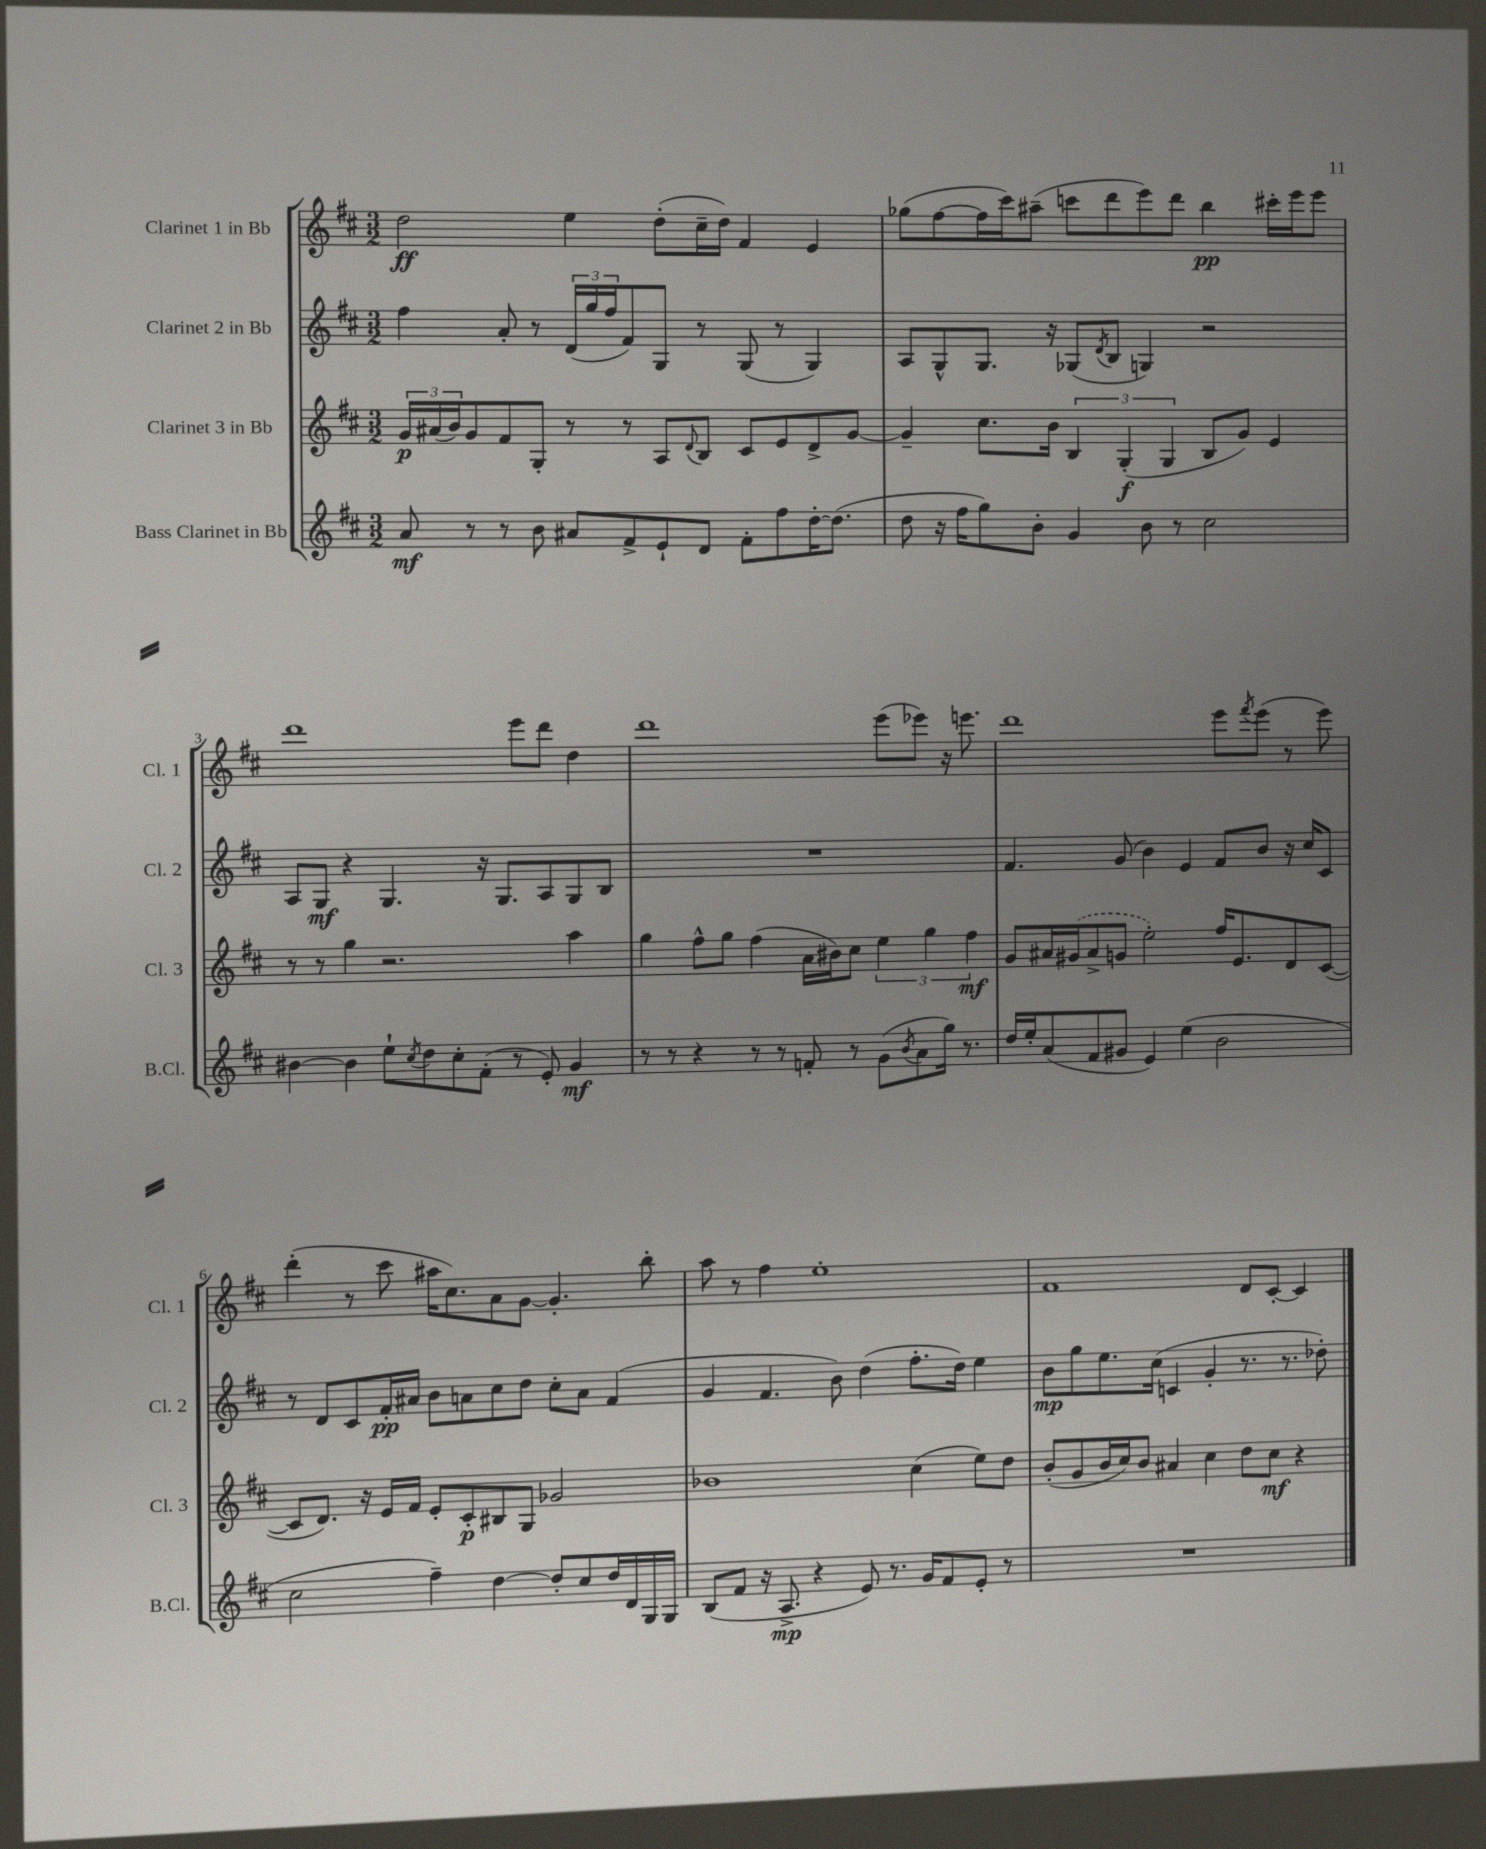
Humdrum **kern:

**kern	**dynam	**kern	**dynam	**kern	**dynam	**kern	**dynam
*part4	*part4	*part3	*part3	*part2	*part2	*part1	*part1
*staff4	*staff4	*staff3	*staff3	*staff2	*staff2	*staff1	*staff1
*I"Bass Clarinet in Bb	*	*I"Clarinet 3 in Bb	*	*I"Clarinet 2 in Bb	*	*I"Clarinet 1 in Bb	*
*I'B.Cl.	*	*I'Cl. 3	*	*I'Cl. 2	*	*I'Cl. 1	*
*clefG2	*	*clefG2	*	*clefG2	*	*clefG2	*
*k[f#c#]	*	*k[f#c#]	*	*k[f#c#]	*	*k[f#c#]	*
*M3/2	*	*M3/2	*	*M3/2	*	*M3/2	*
=1	=1	=1	=1	=1	=1	=1	=1
8a/	mf	24g/LL	p	4ff#\	.	2dd\	ff
.	.	(24a#X/	.	.	.	.	.
.	.	24b/J)	.	.	.	.	.
8r	.	8g/	.	.	.	.	.
8r	.	8f#/	.	8a'/	.	.	.
8b\	.	8G'/J	.	8r	.	.	.
8a#X/L	.	8r	.	(24d/LL	.	4ee\	.
.	.	.	.	24gg/	.	.	.
.	.	.	.	24ff#/J	.	.	.
8f#^/	.	8r	.	8f#/)	.	.	.
8e`/	.	8A/L	.	8G/J	.	(8dd'\L	.
.	.	8qqd/	.	.	.	.	.
8d/J	.	8B/J	.	8r	.	16cc#~\L	.
.	.	.	.	.	.	16dd\JJ)	.
8f#'\L	.	8c#/L	.	(8G/	.	4f#/	.
8ff#\	.	8e/	.	8r	.	.	.
[16dd'\K	.	8d^/	.	4G/)	.	4e/	.
(8.dd\J]	.	.	.	.	.	.	.
.	.	[8g/J	.	.	.	.	.
=2	=2	=2	=2	=2	=2	=2	=2
8dd\	.	4g~/]	.	8A/L	.	(8gg-X\L	.
16r	.	.	.	8G^^/	.	[8ff#\	.
16ff#\KL	.	.	.	.	.	.	.
8gg\)	.	8.cc#\L	.	8.G/J	.	16ff#\L]	.
.	.	.	.	.	.	16ccc#\J)	.
8b'\J	.	.	.	.	.	(8aa#X~\J	.
.	.	16b\Jk	.	16r	.	.	.
4g/	.	6B/	.	(8G-X/L	.	8cccn\L	.
.	.	.	.	8qd/	.	.	.
.	.	.	.	8B/J	.	8ddd\	.
.	.	(6G'/	f	.	.	.	.
8b\	.	.	.	4Gn/)	.	8eee\)	.
.	.	6G/	.	.	.	.	.
8r	.	.	.	.	.	8ddd\J	.
2cc#\	.	8B/L	.	2r	.	4bb\	pp
.	.	8g/J)	.	.	.	.	.
.	.	4e/	.	.	.	16ccc#X'\LL	.
.	.	.	.	.	.	16eee\J	.
.	.	.	.	.	.	8eee\J	.
!!LO:LB:g=z
=3	=3	=3	=3	=3	=3	=3	=3
[4b#X\	.	8r	.	8A/L	.	1ddd	.
.	.	8r	.	8G/J	mf	.	.
4b#\]	.	4gg\	.	4r	.	.	.
8ee`\L	.	2.r	.	4.G/	.	.	.
8qcc#/	.	.	.	.	.	.	.
8dd\	.	.	.	.	.	.	.
8cc#'\	.	.	.	.	.	.	.
(8f#'\J	.	.	.	16r	.	.	.
.	.	.	.	8.G/L	.	.	.
8r	.	.	.	.	.	8eee\L	.
8e'/)	.	.	.	8A/	.	8ddd\J	.
4g/	mf	4aa\	.	8G/	.	4dd\	.
.	.	.	.	8B/J	.	.	.
=4	=4	=4	=4	=4	=4	=4	=4
8r	.	4gg\	.	1.r	.	1ddd	.
8r	.	.	.	.	.	.	.
4r	.	8ff#^^\L	.	.	.	.	.
.	.	8gg\J	.	.	.	.	.
8r	.	(4ff#\	.	.	.	.	.
8r	.	.	.	.	.	.	.
8fn'/	.	16a\LL	.	.	.	.	.
.	.	16b#X\J)	.	.	.	.	.
8r	.	8cc#\J	.	.	.	.	.
(8g\L	.	6ee\	.	.	.	(8eee\L	.
8qb/	.	.	.	.	.	.	.
8a\	.	.	.	.	.	8eee-X\J)	.
.	.	6gg\	.	.	.	.	.
16gg\Jk)	.	.	.	.	.	16r	.
8.r	.	.	.	.	.	8.eeen\	.
.	.	6ff#\	mf	.	.	.	.
=5	=5	=5	=5	=5	=5	=5	=5
16dd/LL	.	8g/L	.	4.f#/	.	1ddd	.
16ee'/J	.	.	.	.	.	.	.
(8a/	.	16a#X/L	.	.	.	.	.
.	.	(16g#X/J	.	.	.	.	.
8f#/	.	8a#^/	.	.	.	.	.
8g#X/J	.	8gn/J	.	(8g/	.	.	.
4e/)	.	2ee'\)	.	4b\)	.	.	.
(4ee\	.	.	.	4e/	.	.	.
2b\	.	16ff#/KL	.	8f#/L	.	8eee\L	.
.	.	8.e/	.	.	.	.	.
.	.	.	.	.	.	8qfff#/	.
.	.	.	.	8b/J	.	(8eee\J	.
.	.	8d/	.	16r	.	8r	.
.	.	.	.	16cc#/KL	.	.	.
.	.	([8c#/J	.	8c#/J	.	8eee\)	.
!!LO:LB:g=z
=6	=6	=6	=6	=6	=6	=6	=6
2cc#\	.	8c#/L]	.	8r	.	(4ddd'\	.
.	.	8.d/J)	.	8d/L	.	.	.
.	.	.	.	8c#/	.	8r	.
.	.	16r	.	.	.	.	.
.	.	16e/LL	.	16f#'/L	pp	8ccc#\	.
.	.	16f#/JJ	.	16a#X/JJ	.	.	.
4ff#~\)	.	8e'/L	.	8b\L	.	16aa#X\KL	.
.	.	.	.	.	.	8.cc#\)	.
.	.	8c#'/	p	8an\	.	.	.
[4dd\	.	8B#X/	.	8cc#\	.	8a\	.
.	.	8G/J	.	8dd\J	.	[8g\J	.
8dd'/L]	.	2g-X/	.	8cc#'\L	.	4.g'/]	.
8cc#/	.	.	.	8a\J	.	.	.
16dd/L	.	.	.	(4f#/	.	.	.
16d/	.	.	.	.	.	.	.
16G/	.	.	.	.	.	8bb'\	.
16G/JJ	.	.	.	.	.	.	.
=7	=7	=7	=7	=7	=7	=7	=7
(8B/L	.	1b-X	.	4g/	.	8aa\	.
8f#/J	.	.	.	.	.	8r	.
16r	.	.	.	4.f#/	.	4ff#\	.
8.A^/	mp	.	.	.	.	.	.
4r	.	.	.	.	.	1ee'	.
.	.	.	.	8b\)	.	.	.
8e/)	.	.	.	(4dd\	.	.	.
8.r	.	.	.	.	.	.	.
.	.	(4cc#\	.	8.ff#'\L	.	.	.
16g/KL	.	.	.	.	.	.	.
8f#/	.	.	.	.	.	.	.
.	.	.	.	16dd\Jk)	.	.	.
8e'/J	.	8ee\L)	.	4ee\	.	.	.
8r	.	8dd\J	.	.	.	.	.
=8	=8	=8	=8	=8	=8	=8	=8
1.r	.	(8b'/L	.	8b\L	mp	1f#	.
.	.	8g/	.	8gg\	.	.	.
.	.	16b/L	.	8.ee\	.	.	.
.	.	16cc#/J)	.	.	.	.	.
.	.	8b/J	.	.	.	.	.
.	.	.	.	(16cc#\Jk	.	.	.
.	.	4a#X/	.	4cn/	.	.	.
.	.	4cc#\	.	4g'/	.	.	.
.	.	8dd\L	.	8.r	.	8d/L	.
.	.	8cc#\J	mf	.	.	[8c#'/J	.
.	.	.	.	8.r	.	.	.
.	.	4r	.	.	.	4c#/]	.
.	.	.	.	8dd-X'\)	.	.	.
==	==	==	==	==	==	==	==
*-	*-	*-	*-	*-	*-	*-	*-
